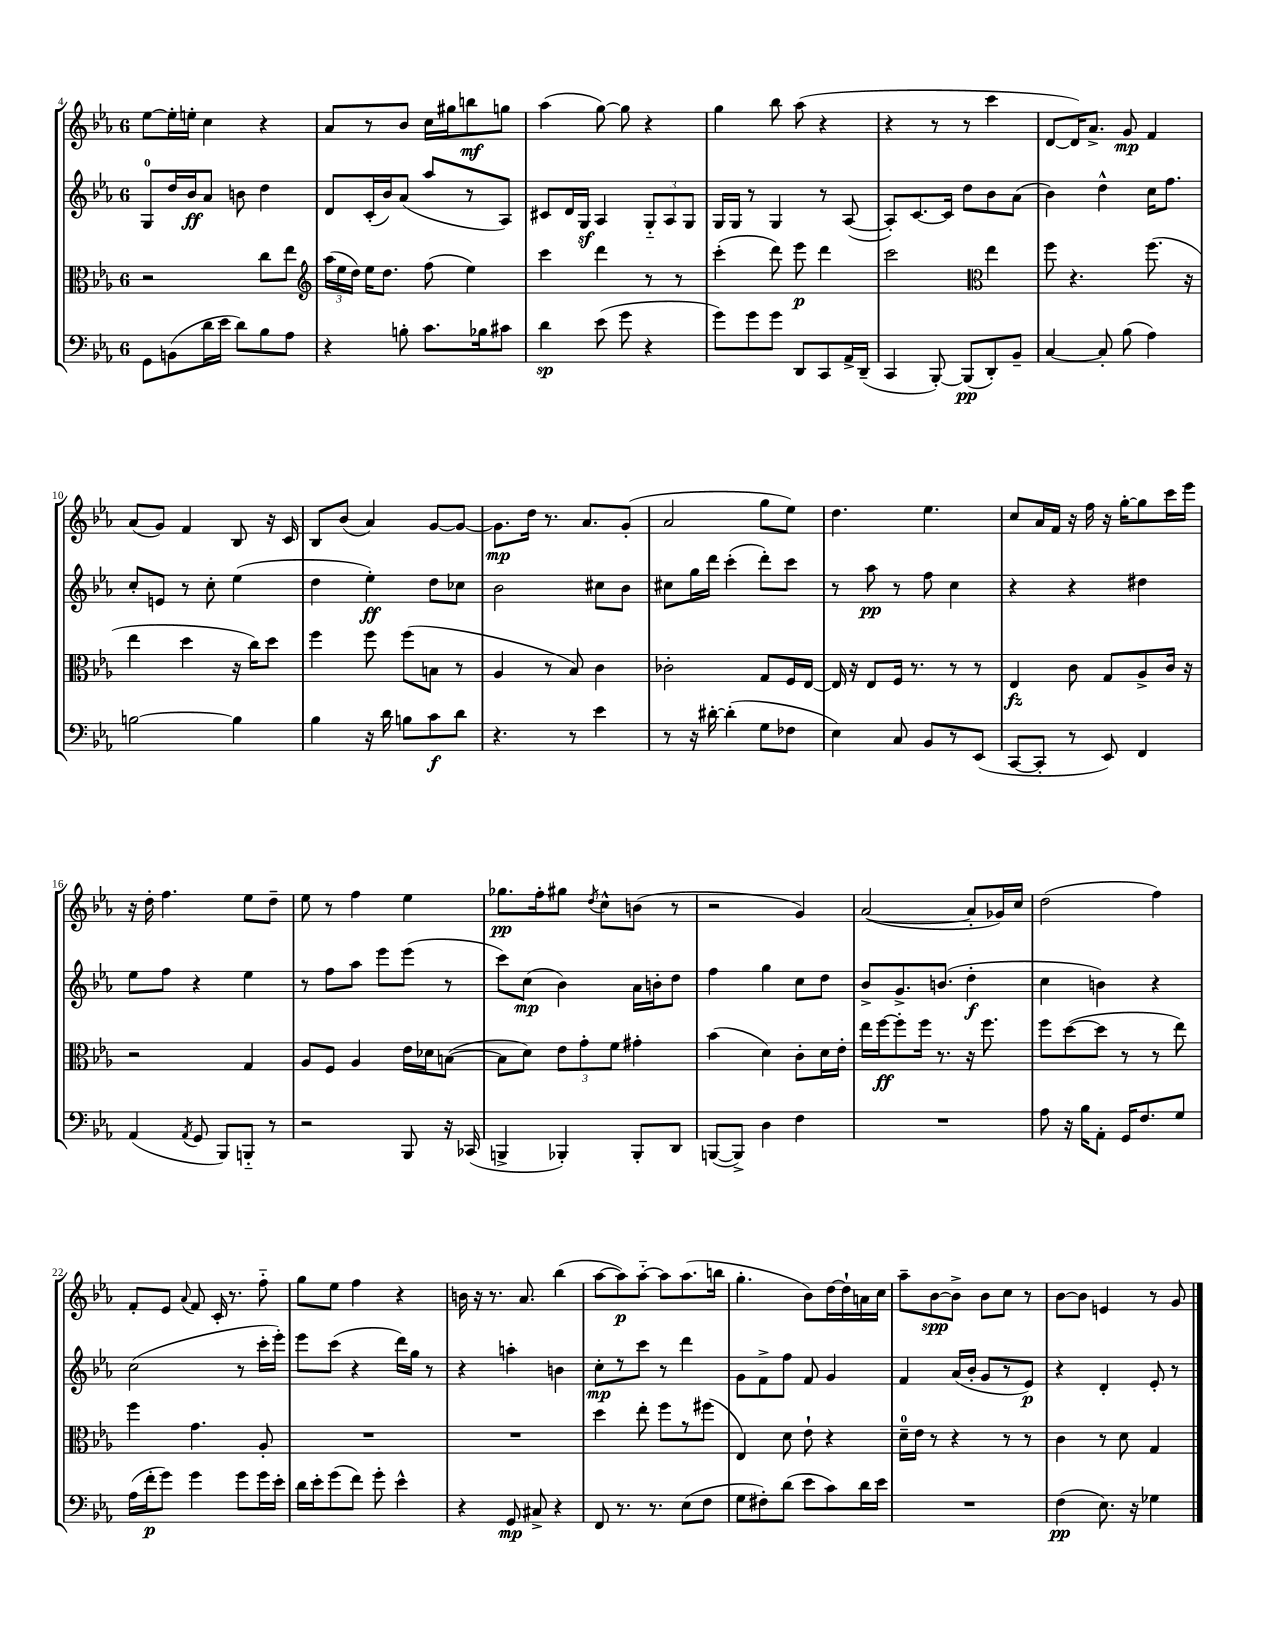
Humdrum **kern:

**kern	**kern	**kern	**kern
*staff4	*staff3	*staff2	*staff1
*clefF4	*clefC3	*clefG2	*clefG2
*k[b-e-a-]	*k[b-e-a-]	*k[b-e-a-]	*k[b-e-a-]
*M6/8	*M6/8	*M6/8	*M6/8
8GG	2r	8G	[8ee-
(8BB	.	16dd	16ee-']
.	.	16b-	16ee'
16d	.	8a-	4cc
16e-	.	.	.
8d)	.	8b	.
8B-	8cc	4dd	4r
8A-	8ee-	.	.
=	=	=	=
*	*clefG2	*	*
4r	(24aa-	8d	8a-
.	24ee-	.	.
.	24dd)	.	.
.	16ee-	(16c'	8r
.	8.dd	16b-)	.
8B'	.	(8a-	8b-
8.c	(8ff	8aa-	16cc
.	.	.	16gg#
.	4ee-)	8r	8bb
16B-	.	.	.
8c#	.	8A-)	8gg
=	=	=	=
4d	4ccc	8c#	(4aa-
.	.	16d	.
.	.	16G	.
(8e-	4ddd	4A-	[8gg)
8g	.	.	8gg]
4r	8r	12G'~	4r
.	.	12A-	.
.	8r	.	.
.	.	12G	.
=	=	=	=
8g)	(4ccc'	16G	4gg
.	.	16G	.
8g	.	8r	.
8g	8ddd)	4G	8bb-
8DD	8eee-	.	(8aa-
8CC	4ddd	8r	4r
16AA-^	.	([8A-	.
(16DD~	.	.	.
=	=	=	=
4CC	2ccc	8A-'])	4r
.	.	[8.c	.
[8BBB-')	.	.	8r
.	.	16c]	.
(8BBB-]	.	8dd	8r
*	*clefC3	*	*
8DD')	4ee-	8b-	4ccc
8BB-~	.	(8a-	.
=	=	=	=
[4C	8ff	4b-)	[8d
.	4.r	.	16d])
.	.	.	8.a-^
8C']	.	4dd^^	.
(8B-	.	.	8g
4A-)	(8.ff	16cc	4f
.	.	8.ff	.
.	16r	.	.
=	=	=	=
[2B	4ee-	8cc'	(8a-
.	.	8e	8g)
.	4dd	8r	4f
.	.	8cc'	.
4B]	16r	(4ee-	8B-
.	16cc)	.	.
.	8dd	.	16r
.	.	.	16c
=	=	=	=
4B-	4ff	4dd	8B-
.	.	.	(8b-
16r	8ff	4ee-')	4a-)
16d	.	.	.
8B	(8ff	.	.
8c	8B	8dd	[8g
8d	8r	8cc-	8g_
=	=	=	=
4.r	4A-	2b-	8.g]
.	.	.	16dd
.	8r	.	8.r
8r	8B-)	.	.
.	.	.	8.a-
4e-	4c	8cc#	.
.	.	8b-	(8g'
=	=	=	=
8r	2c-'	8cc#	2a-
16r	.	16gg	.
[16d#'	.	16ddd	.
(4d#']	.	(4ccc'	.
8G	8G	8ddd')	8gg
8F-	16F	8ccc	8ee-)
.	[16E-	.	.
=	=	=	=
4E-)	16E-]	8r	4.dd
.	16r	.	.
.	8E-	8aa-	.
8C	16F	8r	.
.	8.r	.	.
8BB-	.	8ff	4.ee-
8r	8r	4cc	.
(8EE-	8r	.	.
=	=	=	=
[8CC	4E-	4r	8cc
8CC']	.	.	16a-
.	.	.	16f
8r	8c	4r	16r
.	.	.	16ff
8EE-)	8G	.	16r
.	.	.	[16gg'
4FF	8A-^	4dd#	8gg]
.	16c	.	16ccc
.	16r	.	16eee-
=	=	=	=
(4AA-	2r	8ee-	16r
.	.	.	16dd'
.	.	8ff	4.ff
8qAA-	.	.	.
8GG	.	4r	.
8BBB-)	.	.	.
8BBB'~	4G	4ee-	8ee-
8r	.	.	8dd~
=	=	=	=
2r	8A-	8r	8ee-
.	8F	8ff	8r
.	4A-	8aa-	4ff
.	.	8eee-	.
8BBB-	16e-	(8eee-	4ee-
.	16d-	.	.
16r	([8B	8r	.
(16CC-	.	.	.
=	=	=	=
4BBB^	8B]	8ccc)	8.gg-
.	8d)	(8cc	.
.	.	.	16ff'
4BBB-')	12e-	4b-)	8gg#
.	12g'	.	.
.	.	.	8qdd
.	.	.	8cc^^
.	12f	.	.
8BBB-'	4g#'	16a-	(8b
.	.	16b'	.
8DD	.	8dd	8r
=	=	=	=
([8BBB	(4b-	4ff	2r
8BBB^])	.	.	.
4D	4d)	4gg	.
4F	8c'	8cc	4g)
.	16d	8dd	.
.	16e-'	.	.
=	=	=	=
2.r	16ee-	8b-^	([2a-
.	[16ff	.	.
.	8ff']	8.g^	.
.	16ff	.	.
.	8.r	(8.b	.
.	16r	4dd'	8a-']
.	8.ff	.	.
.	.	.	16g-)
.	.	.	16cc
=	=	=	=
8A-	8ff	4cc	(2dd
16r	([8dd	.	.
16B-	.	.	.
8AA-'	8dd]	4b)	.
16GG	8r	.	.
8.F	.	.	.
.	8r	4r	4ff)
8G	8ee-)	.	.
=	=	=	=
(16A-	4ff	(2cc	8f'
16f'	.	.	.
8g)	.	.	8e-
.	.	.	8qqa-
4g	4.g	.	8f
.	.	.	16c'
.	.	.	8.r
8g	.	8r	.
16g	8A-'	16ccc'	8ff'~
16e-'	.	16eee-')	.
=	=	=	=
16d	2.r	8eee-	8gg
16e-'	.	.	.
(8g	.	(8ccc	8ee-
8f)	.	4r	4ff
8g'	.	.	.
4e-^^	.	16ddd)	4r
.	.	16gg	.
.	.	8r	.
=	=	=	=
4r	2.r	4r	16b
.	.	.	16r
.	.	.	8.r
8GG	.	4aa'	.
.	.	.	8.a-
8C#^	.	.	.
4r	.	4b	(4bb-
=	=	=	=
8FF	4dd	8cc'	[8aa-
8.r	.	8r	8aa-])
.	8ee-'	8ccc	[8aa-'~
8.r	.	.	.
.	8ff	8r	8aa-]
(8E-	8r	4ddd	(8.aa-
8F	(8ff#	.	.
.	.	.	16bb
=	=	=	=
8G	4E-)	8g	4.gg'
8F#')	.	8f^	.
(8d	8d	8ff	.
8e-	8e-`	8f	8b-)
8c)	4r	4g	[16dd
.	.	.	16dd`]
16d	.	.	16a
16e-	.	.	16cc
=	=	=	=
2.r	16d~	4f	8aa-~
.	16e-	.	.
.	8r	.	[8b-
.	4r	(16a-	8b-^]
.	.	16b-'	.
.	.	8g	8b-
.	8r	8r	8cc
.	8r	8e-)	8r
=	=	=	=
(4F	4c	4r	[8b-
.	.	.	8b-]
8.E-)	8r	4d'	4e
.	8d	.	.
16r	.	.	.
4G-	4G	8e-'	8r
.	.	8r	8g
==	==	==	==
*-	*-	*-	*-
